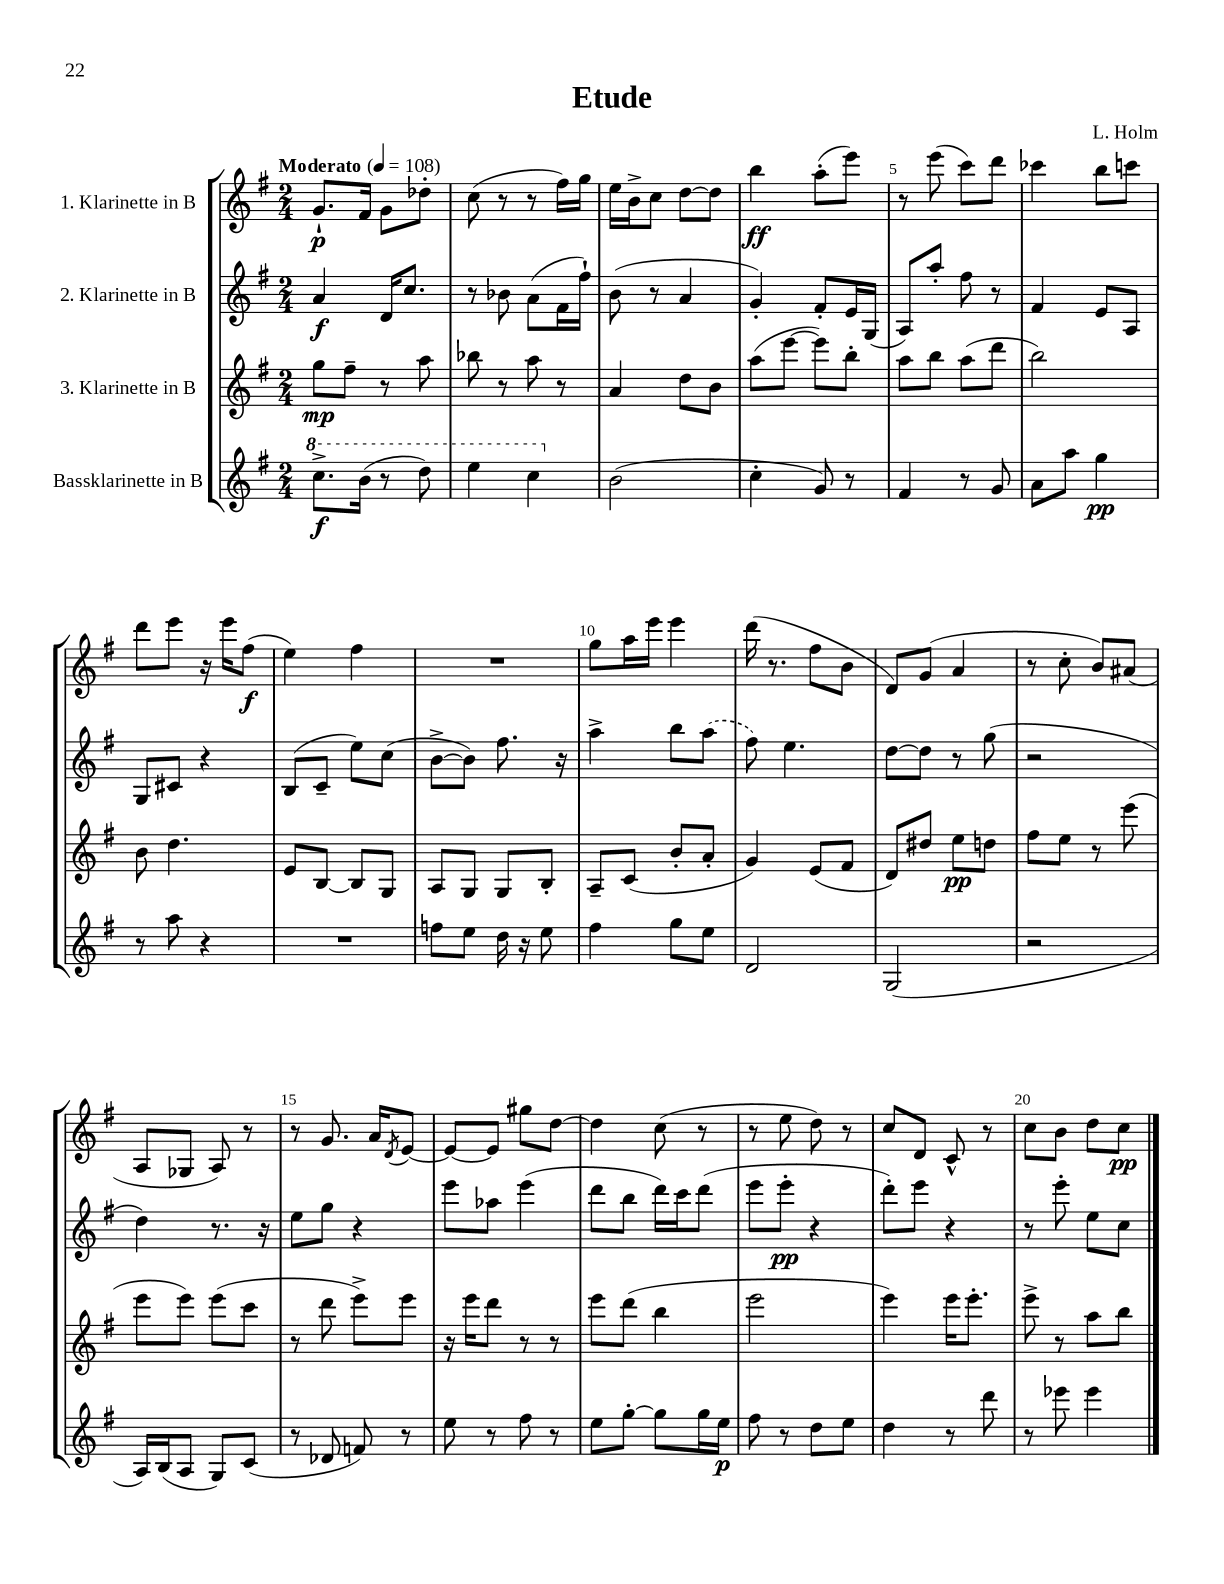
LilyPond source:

\header { title = "Etude" composer = "L. Holm" }
<<
\new StaffGroup <<
\new Staff = "s0" \with { instrumentName = "1. Klarinette in B" } {
    \clef treble \key g \major \numericTimeSignature \time 2/4 \tempo "Moderato" 4 = 108
    g'8.-!\p fis'16 g'8 des''8-. |
    c''8( r8 r8 fis''16) g''16 |
    e''16 b'16-> c''8 d''8~ d''8 |
    b''4\ff a''8-.( e'''8) |
    r8 e'''8( c'''8) d'''8 |
    ces'''4 b''8 c'''8 |
    d'''8 e'''8 r16 e'''16 fis''8\f( |
    e''4) fis''4 |
    R2 |
    g''8 a''16 e'''16 e'''4 |
    d'''16( r8. fis''8 b'8 |
    d'8) g'8( a'4 |
    r8 c''8-. b'8) ais'8( |
    a8 ges8 a8) r8 |
    r8 g'8. a'16 \acciaccatura { d'8 } e'8~ |
    e'8~ e'8 gis''8 d''8~ |
    d''4 c''8( r8 |
    r8 e''8 d''8) r8 |
    c''8 d'8 c'8-^ r8 |
    c''8 b'8 d''8 c''8\pp \bar "|." |
}
\new Staff = "s1" \with { instrumentName = "2. Klarinette in B" } {
    \clef treble \key g \major \numericTimeSignature \time 2/4
    a'4\f d'16 c''8. |
    r8 bes'8 a'8( fis'16 fis''16-!) |
    b'8( r8 a'4 |
    g'4-.) fis'8-. e'16 g16( |
    a8) a''8-. fis''8 r8 |
    fis'4 e'8 a8 |
    g8 cis'8 r4 |
    b8( c'8-- e''8) c''8( |
    b'8~-> b'8) fis''8. r16 |
    a''4-> b''8 \once \slurDashed a''8( |
    fis''8) e''4. |
    d''8~ d''8 r8 g''8( |
    r2 |
    d''4) r8. r16 |
    e''8 g''8 r4 |
    e'''8 aes''8 e'''4( |
    d'''8 b''8 d'''16) c'''16 d'''8( |
    e'''8 e'''8-.\pp r4 |
    d'''8-.) e'''8 r4 |
    r8 e'''8-. e''8 c''8 \bar "|." |
}
\new Staff = "s2" \with { instrumentName = "3. Klarinette in B" } {
    \clef treble \key g \major \numericTimeSignature \time 2/4
    g''8\mp fis''8-- r8 a''8 |
    bes''8 r8 a''8 r8 |
    a'4 d''8 b'8 |
    a''8( e'''8~ e'''8) b''8-. |
    a''8 b''8 a''8( d'''8 |
    b''2) |
    b'8 d''4. |
    e'8 b8~ b8 g8 |
    a8 g8 g8 b8-. |
    a8-- c'8( b'8-. a'8-. |
    g'4) e'8( fis'8 |
    d'8) dis''8 e''8\pp d''8 |
    fis''8 e''8 r8 e'''8( |
    e'''8 e'''8) e'''8( c'''8 |
    r8 d'''8 e'''8->) e'''8 |
    r16 e'''16 d'''8 r8 r8 |
    e'''8 d'''8( b''4 |
    e'''2 |
    e'''4) e'''16 e'''8.-. |
    e'''8-> r8 a''8 b''8 \bar "|." |
}
\new Staff = "s3" \with { instrumentName = "Bassklarinette in B" } {
    \clef treble \key g \major \numericTimeSignature \time 2/4
    \ottava #1 c'''8.->\f b''16( r8 d'''8) |
    e'''4 c'''4 \ottava #0 |
    b'2( |
    c''4-. g'8) r8 |
    fis'4 r8 g'8 |
    a'8 a''8 g''4\pp |
    r8 a''8 r4 |
    R2 |
    f''8 e''8 d''16 r16 e''8 |
    fis''4 g''8 e''8 |
    d'2 |
    g2( |
    r2 |
    a16) b16( a8 g8) c'8( |
    r8 des'8 f'8) r8 |
    e''8 r8 fis''8 r8 |
    e''8 g''8~-. g''8 g''16 e''16\p |
    fis''8 r8 d''8 e''8 |
    d''4 r8 d'''8 |
    r8 ees'''8 ees'''4 \bar "|." |
}
>>
>>
\layout { \context { \Score \override BarNumber.break-visibility = ##(#f #t #t) barNumberVisibility = #(every-nth-bar-number-visible 5) } }
